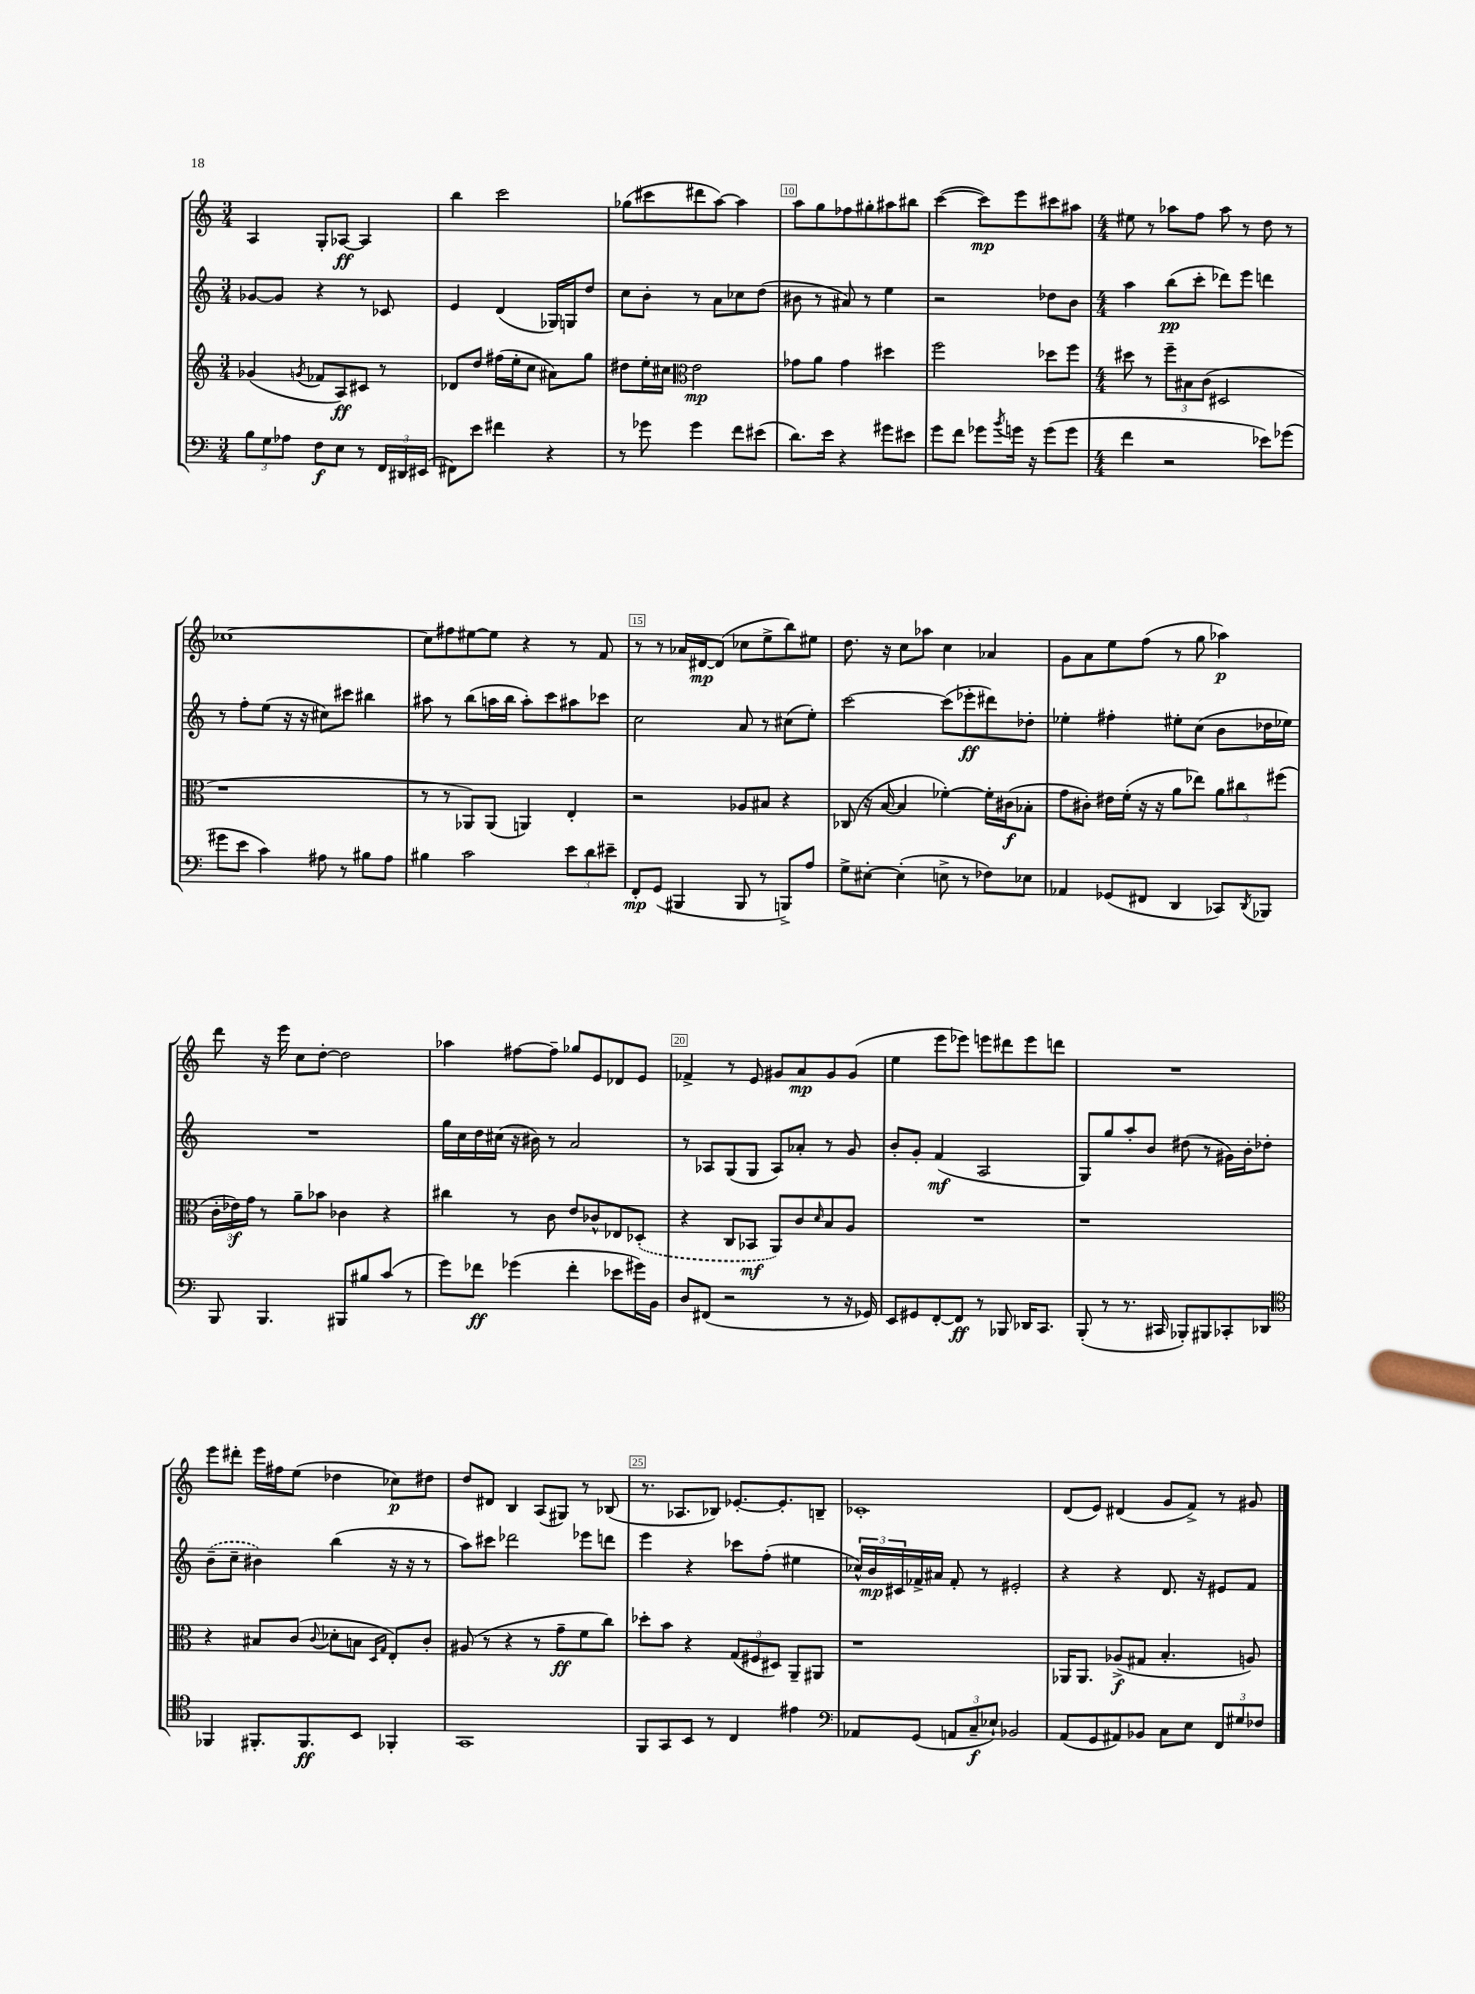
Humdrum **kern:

**kern	**kern	**kern	**kern
*staff4	*staff3	*staff2	*staff1
*clefF4	*clefG2	*clefG2	*clefG2
*k[]	*k[]	*k[]	*k[]
*M3/4	*M3/4	*M3/4	*M3/4
12B	(4g-	[8g-	4A
12G	.	.	.
.	.	8g-]	.
12A-	.	.	.
.	8qg	.	.
8F	8f-	4r	8G'
8E	8A)	.	[8A-
8r	8c#	8r	4A-]
24FF	8r	8c-	.
24DD#	.	.	.
(24EE#	.	.	.
=	=	=	=
8FF#)	8d-	4e	4bb
8e	8dd	.	.
4f#	(16ff#	(4d	2ccc
.	16ee'	.	.
.	8cc	.	.
4r	8a#)	16G-)	.
.	.	16G	.
.	8gg	8dd	.
=	=	=	=
8r	8dd#	8cc	(8gg-
8g-	16ee'	8b'	8ccc#
.	16cc#	.	.
*	*clefC3	*	*
4g-	2e	8r	8ddd#
.	.	8a	[8aa)
8f	.	8cc-	4aa]
(8e#	.	(8dd	.
=	=	=	=
8.d)	8g-	8b#	8aa
.	8a	8r	8gg
16e	.	.	.
4r	4g-	8a#)	8ff-
.	.	8r	8gg#'
8g#	4dd#	4ee	8aa#
8e#	.	.	8bb#
=	=	=	=
8g	2ff	2r	([4ccc
8f	.	.	.
8g-	.	.	8ccc])
8qb	.	.	.
16g	.	.	8eee
16r	.	.	.
(8g	8dd-	8dd-	8ccc#
8g	8ff	8b	8aa#
=	=	=	=
*M4/4	*M4/4	*M4/4	*M4/4
4f	8dd#	4aa	8ee#
.	8r	.	8r
2r	12ff~	(8bb	8aa-
.	12B#	.	.
.	.	8ccc'	8ff
.	(12c	.	.
.	2D#	8ddd-)	8aa-
.	.	8eee	8r
8e-)	.	4ddd	8dd
(8g-	.	.	8r
=	=	=	=
8g#	1r	8r	[1cc-
8e	.	8ff'	.
4c)	.	(8ee	.
.	.	16r	.
.	.	16r	.
8A#	.	8cc#)	.
8r	.	8ccc#	.
8B#	.	4bb#	.
8A#	.	.	.
=	=	=	=
4B#	8r	8aa#	8cc-]
.	8r	8r	8ff#
2c	8AA-)	(8bb	[8ee#
.	(8AA-	16aa	8ee#]
.	.	16bb	.
.	4AA)	8aa')	4r
.	.	8ccc	.
12e	4E'	8aa#	8r
12d	.	.	.
.	.	8ccc-	8f
12e#~	.	.	.
=	=	=	=
8FF'	2r	2cc	8r
(8GG	.	.	8r
4BBB#	.	.	16a-
.	.	.	[16d#
.	.	.	(8d#]
8BBB#	8A-	8a	8cc-
8r	8B#	8r	8ee^
8BBB^)	4r	(8cc#	8bb)
8A	.	8ee')	8ee#
=	=	=	=
8G^	(8C-	[2ccc	8.dd
[8E#'	16r	.	.
.	[16B	.	16r
(4E#']	4B]	.	8cc
.	.	.	8aa-
8E^	[4f-')	(8ccc]	4cc
8r	.	8eee-'	.
8F-)	16f-']	8ddd#)	4a-
.	(16c#	.	.
8E-	8B-'	8dd-'	.
=	=	=	=
4AA-	8g	4ee-'	8g
.	8c#')	.	8a
(8GG-	16e#	4ff#'	8ee
.	(16f'	.	.
8FF#	16r	.	(8ff
.	16r	.	.
4DD	8a	8ee#'	8r
.	8ee-)	(8cc	8gg
8CC-)	12a	8b	4aa-)
.	12cc#	.	.
8qDD	.	.	.
8BBB-	.	16dd-	.
.	(12ff#	.	.
.	.	16ee-)	.
=	=	=	=
8BBB	24c'	1r	8ddd
.	24e-)	.	.
.	24g	.	.
4.BBB	8r	.	16r
.	.	.	16eee
.	8a~	.	8cc
.	8b-	.	[8dd'
8BBB#	4c-	.	2dd]
8B#	.	.	.
(8c	4r	.	.
8r	.	.	.
=	=	=	=
8g)	4cc#	16gg	4aa-
.	.	16cc	.
8f-	.	16dd	.
.	.	(16cc#	.
(4g-	8r	16r	[8ff#
.	.	16b#)	.
.	8c	8r	8ff#~]
4f-'	8e	2a	8gg-
.	8c-^^	.	8e
8e-	8E-	.	8d-
16g#)	(8D-'	.	8e
16BB	.	.	.
=	=	=	=
8D	4r	8r	4f-^
(8FF#	.	8A-	.
2r	8C	(8G	8r
.	8BB-	8G	8e
.	8AA)	8A-)	8g#
.	8c	8a-'	8a
.	16qqd	.	.
8r	8B	8r	8g#
16r	8A	8g	(8g#
16GG-)	.	.	.
=	=	=	=
8EE	1r	8b'	4ee
8GG#	.	8g'	.
[8FF'	.	(4f	8eee
8FF]	.	.	8eee-)
8r	.	2A	8eee
8BBB-	.	.	8ddd#
16DD-	.	.	8eee
8.CC	.	.	.
.	.	.	8ddd
=	=	=	=
(8BBB'	1r	8G)	1r
8r	.	8gg	.
8.r	.	8aa'	.
.	.	8b	.
16CC#	.	.	.
8BBB-')	.	(8dd#	.
8BBB#	.	8r	.
8CC-'	.	16g#)	.
.	.	16b'	.
8DD-	.	8dd-'	.
=	=	=	=
*clefC4	*	*	*
4FF-	4r	(8b~	8eee
.	.	8cc~	8ddd#'
8.FF#'	8B#	4b#)	16eee
.	.	.	16ff#
.	(8c	.	(8ee
8.FF#	.	.	.
.	8qqc	.	.
.	8d-'	(4bb	4dd-
8BB	8B	.	.
.	16qqD	.	.
.	16qqG	.	.
4FF-'	8E')	16r	8cc-)
.	.	16r	.
.	8c'	8r	8dd#
=	=	=	=
1GG	(8A#	8aa)	8dd
.	8r	8ccc#	8d#
.	4r	2ddd-	4B
.	8r	.	(8A
.	8g~	.	8G#)
.	8f	8eee-	8r
.	8cc)	8ddd	(8B-
=	=	=	=
8FF	8dd-'	4eee	8.r
8GG	8b	.	.
.	.	.	8.A-
8BB	4r	4r	.
8r	.	.	8B-)
4C	(12G	8ccc-	[8.e-'
.	12F#	.	.
.	.	(8ff'	.
.	12D#)	.	.
.	.	.	8.e-']
4e#	8AA~	4ee#	.
.	8AA#	.	8B~
=	=	=	=
*clefF4	*	*	*
8AA-	1r	24cc-^^)	1c-'
.	.	24b	.
.	.	24c#	.
(8GG	.	16f-^	.
.	.	16a#	.
12AA	.	8f-'	.
12C~	.	.	.
.	.	8r	.
12E-`)	.	.	.
2BB-	.	2e#'	.
=	=	=	=
(8AA	16AA-	4r	(8d
.	8.AA-	.	.
8GG	.	.	8e)
8AA#)	(8A-^	4r	(4d#
8BB-	8G#	.	.
8C	4.B'	8.d	8g
8E	.	.	8f^)
.	.	16r	.
12FF	.	8e#	8r
12G#	.	.	.
.	8A)	8f	8g#
12F-	.	.	.
==	==	==	==
*-	*-	*-	*-
